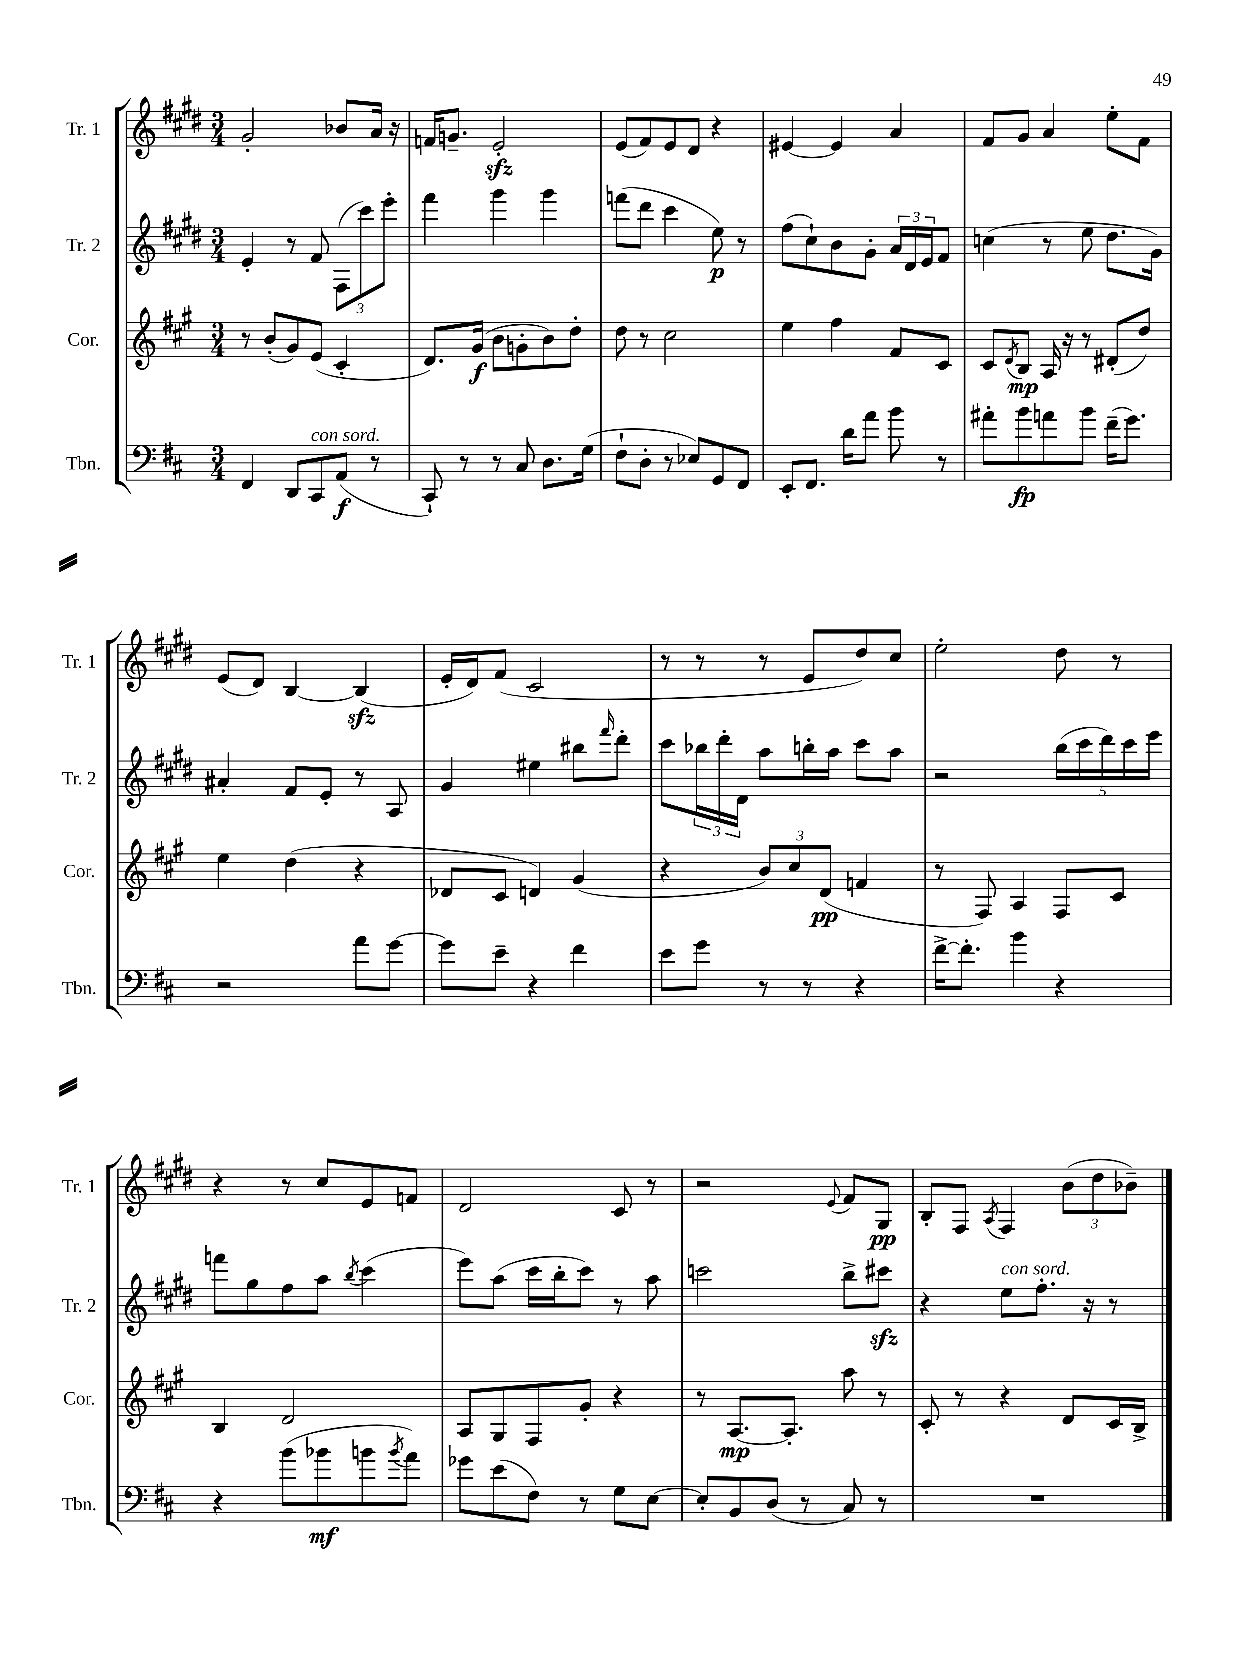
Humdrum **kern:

**kern	**dynam	**kern	**dynam	**kern	**dynam	**kern	**dynam
*part4	*part4	*part3	*part3	*part2	*part2	*part1	*part1
*staff4	*staff4	*staff3	*staff3	*staff2	*staff2	*staff1	*staff1
*I"Tbn.	*	*I"Cor.	*	*I"Tr. 2	*	*I"Tr. 1	*
*I'Tbn.	*	*I'Cor.	*	*I'Tr. 2	*	*I'Tr. 1	*
*clefF4	*	*clefG2	*	*clefG2	*	*clefG2	*
*k[f#c#]	*	*k[f#c#g#]	*	*k[f#c#g#d#]	*	*k[f#c#g#d#]	*
*M3/4	*	*M3/4	*	*M3/4	*	*M3/4	*
=112	=112	=112	=112	=112	=112	=112	=112
4FF#/	.	8r	.	4e'/	.	2g#'/	.
.	.	(8b'/L	.	.	.	.	.
8DD/L	.	8g#/)	.	8r	.	.	.
!LO:TX:a:i:t=con sord.	!	!	!	!	!	!	!
8CC#/	.	(8e/J	.	8f#/	.	.	.
(8AA/J	f	4c#'/	.	(12F#\L	.	8b-X/L	.
.	.	.	.	12ccc#\)	.	.	.
8r	.	.	.	.	.	16a/Jk	.
.	.	.	.	12eee'\J	.	.	.
.	.	.	.	.	.	16r	.
=113	=113	=113	=113	=113	=113	=113	=113
8CC#`/)	.	8.d/L)	.	4fff#\	.	16fn/KL	.
.	.	.	.	.	.	8.gn~/J	.
8r	.	.	.	.	.	.	.
.	.	(16g#/Jk	f	.	.	.	.
8r	.	8b\L	.	4ggg#\	.	2ezz'/	.
8C#/	.	8gn'\	.	.	.	.	.
8.D\L	.	8b\)	.	4ggg#\	.	.	.
.	.	8dd'\J	.	.	.	.	.
(16G\Jk	.	.	.	.	.	.	.
=114	=114	=114	=114	=114	=114	=114	=114
8F#`\L	.	8dd\	.	(8fffn\L	.	(8e/L	.
8D'\J	.	8r	.	8ddd#\J	.	8f#/)	.
8r	.	2cc#\	.	4ccc#\	.	8e/	.
8E-X/L)	.	.	.	.	.	8d#/J	.
8GG/	.	.	.	8ee\)	p	4r	.
8FF#/J	.	.	.	8r	.	.	.
=115	=115	=115	=115	=115	=115	=115	=115
8EE'/L	.	4ee\	.	(8ff#\L	.	[4e#X/	.
8.FF#/J	.	.	.	8cc#`\)	.	.	.
.	.	4ff#\	.	8b\	.	4e#/]	.
16d\KL	.	.	.	.	.	.	.
8a\J	.	.	.	8g#'\J	.	.	.
8b\	.	8f#/L	.	24a/LL	.	4a/	.
.	.	.	.	24d#/	.	.	.
.	.	.	.	24e/J	.	.	.
8r	.	8c#/J	.	8f#/J	.	.	.
=116	=116	=116	=116	=116	=116	=116	=116
8a#X'\L	.	8c#/L	.	(4ccn\	.	8f#/L	.
.	.	8qd/	.	.	.	.	.
8b\	fp	8B/J	mp	.	.	8g#/J	.
8an\	.	16A/	.	8r	.	4a/	.
.	.	16r	.	.	.	.	.
8b\J	.	8r	.	8ee\	.	.	.
(16f#~\KL	.	(8d#X'/L	.	8.dd#\L	.	8ee'\L	.
8.g\J)	.	.	.	.	.	.	.
.	.	8dd/J)	.	.	.	8f#\J	.
.	.	.	.	16g#\Jk)	.	.	.
!!LO:LB:g=z
=117	=117	=117	=117	=117	=117	=117	=117
2r	.	4ee\	.	4a#X'/	.	(8e/L	.
.	.	.	.	.	.	8d#/J)	.
.	.	(4dd\	.	8f#/L	.	[4B/	.
.	.	.	.	8e'/J	.	.	.
8a\L	.	4r	.	8r	.	(4Bzz/]	.
[8g\J	.	.	.	8A/	.	.	.
=118	=118	=118	=118	=118	=118	=118	=118
8g\L]	.	8d-X/L	.	4g#/	.	16e'/LL	.
.	.	.	.	.	.	16d#/J)	.
8e~\J	.	8c#/J	.	.	.	(8f#/J	.
4r	.	4dn/)	.	4ee#X\	.	2c#/	.
4f#\	.	(4g#/	.	8bb#X\L	.	.	.
.	.	.	.	16qqfff#/	.	.	.
.	.	.	.	8ddd#'\J	.	.	.
=119	=119	=119	=119	=119	=119	=119	=119
8e\L	.	4r	.	8ccc#\L	.	8r	.
8g\J	.	.	.	24bb-X\L	.	8r	.
.	.	.	.	24ddd#'\	.	.	.
.	.	.	.	24d#\JJ	.	.	.
8r	.	12b/L)	.	8aa\L	.	8r	.
.	.	12cc#/	.	.	.	.	.
8r	.	.	.	16bbn'\L	.	8e/L	.
.	.	(12d/J	pp	.	.	.	.
.	.	.	.	16aa\JJ	.	.	.
4r	.	4fn/	.	8ccc#\L	.	8dd#/)	.
.	.	.	.	8aa\J	.	8cc#/J	.
=120	=120	=120	=120	=120	=120	=120	=120
[16f#^\KL	.	8r	.	2r	.	2ee'\	.
8.f#'\J]	.	.	.	.	.	.	.
.	.	8F#/)	.	.	.	.	.
4b\	.	4A/	.	.	.	.	.
4r	.	8F#/L	.	(20bb\LL	.	8dd#\	.
.	.	.	.	20ccc#\	.	.	.
.	.	.	.	20ddd#\)	.	.	.
.	.	8c#/J	.	.	.	8r	.
.	.	.	.	20ccc#\	.	.	.
.	.	.	.	20eee\JJ	.	.	.
!!LO:LB:g=z
=121	=121	=121	=121	=121	=121	=121	=121
4r	.	4B/	.	8fffn\L	.	4r	.
.	.	.	.	8gg#\	.	.	.
(8b\L	.	2d/	.	8ff#\	.	8r	.
8b-X\	mf	.	.	8aa\J	.	8cc#/L	.
.	.	.	.	8qbb/	.	.	.
8bn\	.	.	.	(4ccc#\	.	8e/	.
8qb/	.	.	.	.	.	.	.
8a\J)	.	.	.	.	.	8fn/J	.
=122	=122	=122	=122	=122	=122	=122	=122
8g-X\L	.	8A/L	.	8eee\L)	.	2d#/	.
(8e\	.	8G#/	.	(8aa\J	.	.	.
8F#\J)	.	8F#/	.	16ccc#\LL	.	.	.
.	.	.	.	16bb'\J	.	.	.
8r	.	8g#'/J	.	8ccc#\J)	.	.	.
8G\L	.	4r	.	8r	.	8c#/	.
[8E\J	.	.	.	8aa\	.	8r	.
=123	=123	=123	=123	=123	=123	=123	=123
8E'/L]	.	8r	.	2cccn\	.	2r	.
8BB/	.	[8.A/L	mp	.	.	.	.
(8D/J	.	.	.	.	.	.	.
.	.	8.A'/J]	.	.	.	.	.
8r	.	.	.	.	.	.	.
.	.	.	.	.	.	8qqe/	.
8C#/)	.	8aa\	.	8bb^\L	.	8f#/L	.
8r	.	8r	.	8ccc#Xzz\J	.	8G#/J	pp
=124	=124	=124	=124	=124	=124	=124	=124
2.r	.	8c#'/	.	4r	.	8B'/L	.
.	.	8r	.	.	.	8F#/J	.
.	.	.	.	.	.	8qA/	.
!	!	!	!	!LO:TX:a:i:t=con sord.	!	!	!
.	.	4r	.	8ee\L	.	4F#/	.
.	.	.	.	8.ff#'\J	.	.	.
.	.	8d/L	.	.	.	(12b\L	.
.	.	.	.	16r	.	.	.
.	.	.	.	.	.	12dd#\	.
.	.	16c#/L	.	8r	.	.	.
.	.	.	.	.	.	12b-X~\J)	.
.	.	16B^/JJ	.	.	.	.	.
==	==	==	==	==	==	==	==
*-	*-	*-	*-	*-	*-	*-	*-
